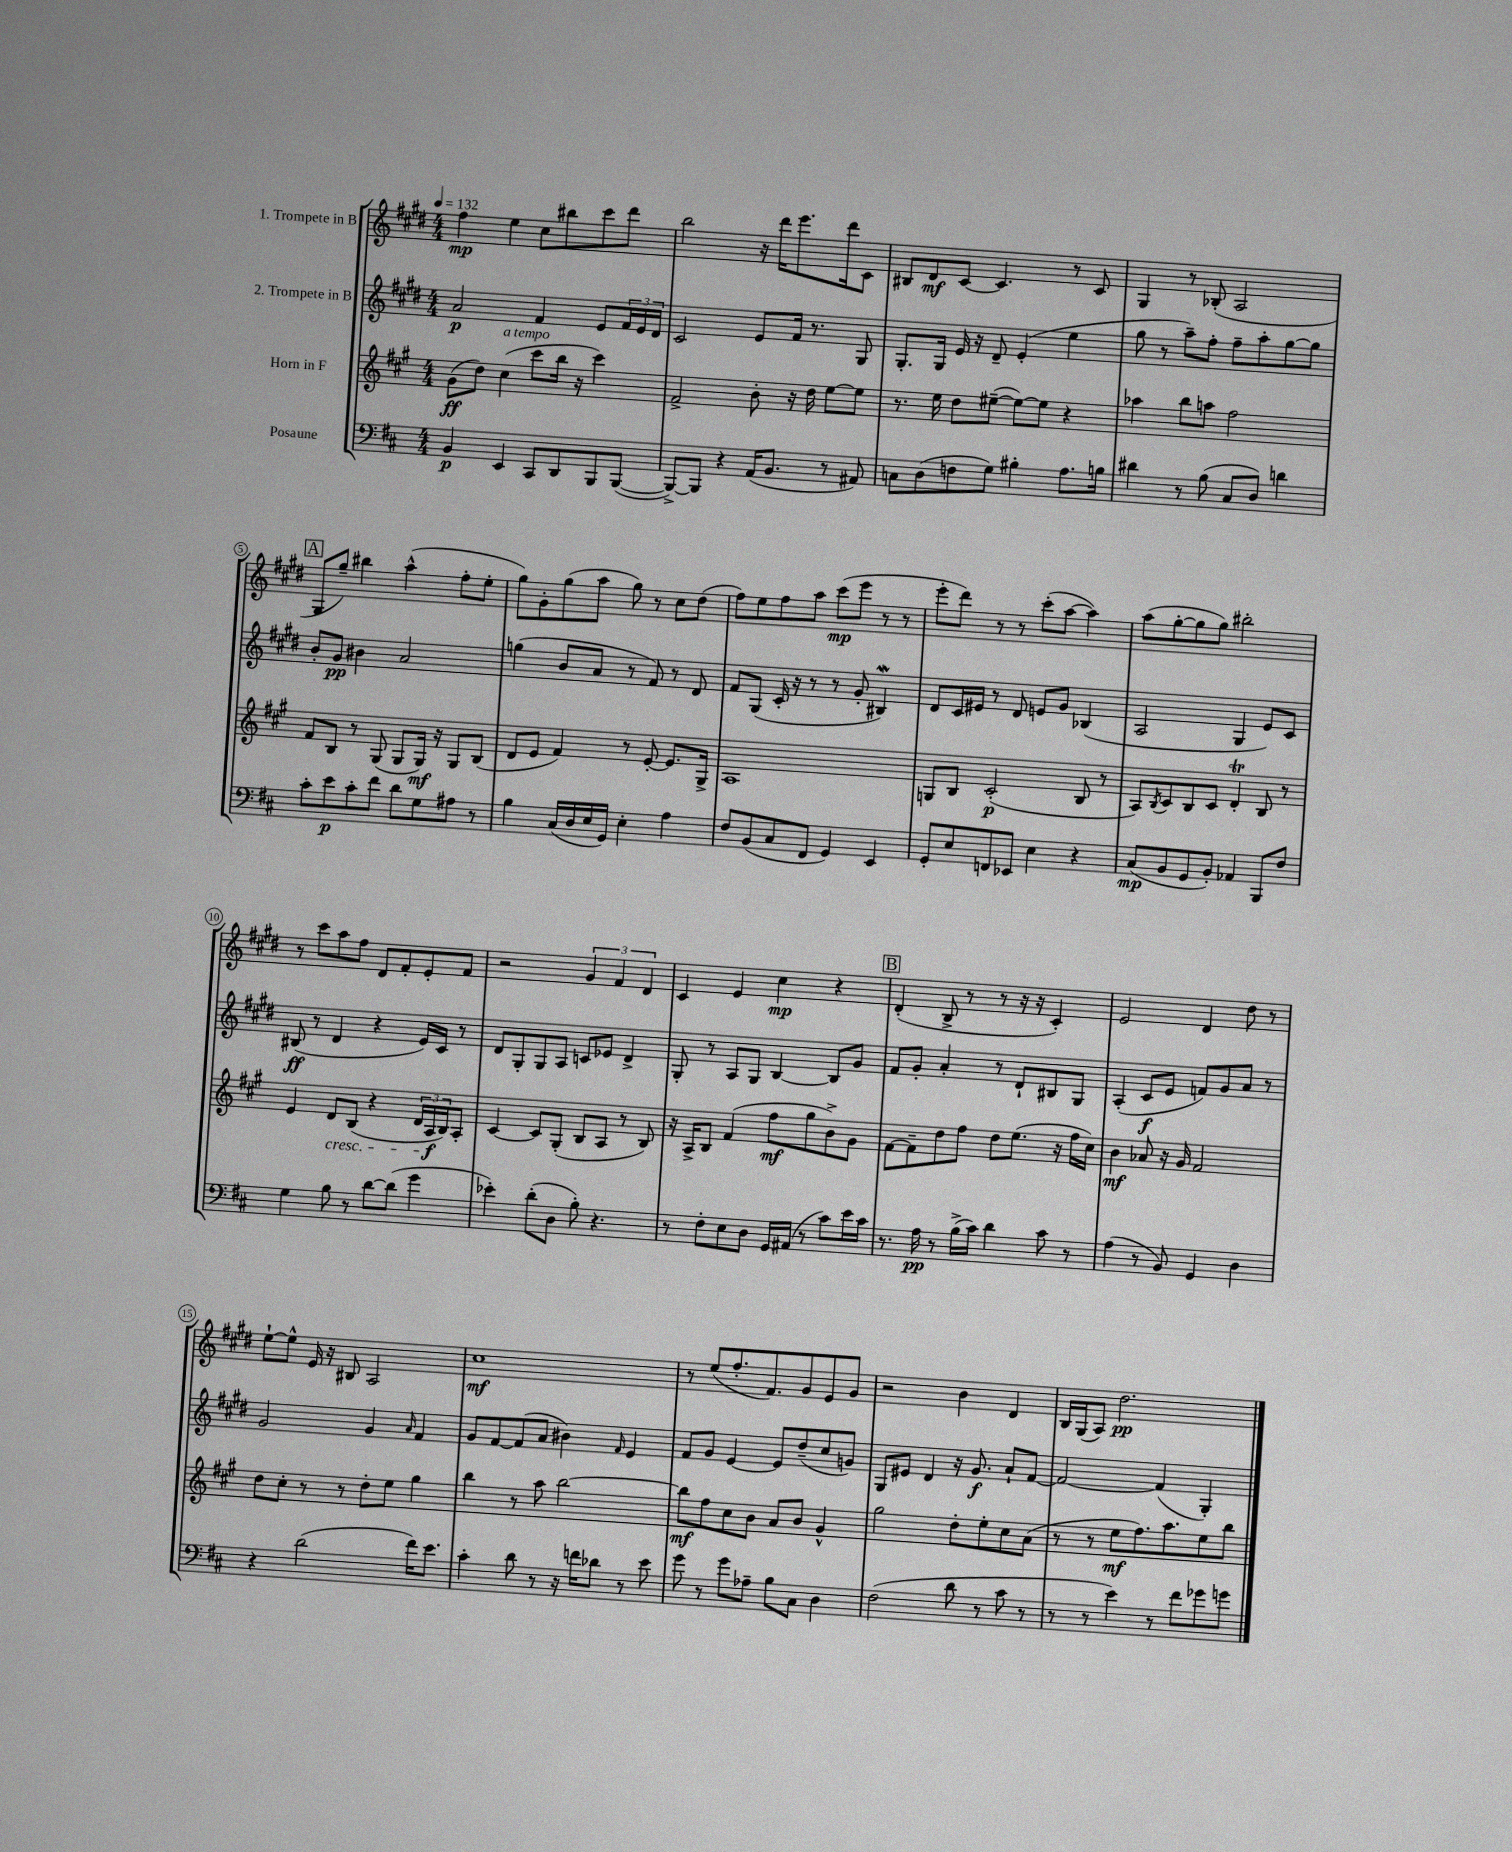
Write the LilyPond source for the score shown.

<<
\new StaffGroup <<
\new Staff = "s0" \with { instrumentName = "1. Trompete in B" } {
    \clef treble \key e \major \numericTimeSignature \time 4/4 \tempo 4 = 132
    fis''4\mp e''4 cis''8 bis''8 cis'''8 dis'''8 |
    b''2 r16 dis'''16 e'''8. dis'''16 cis'8 |
    bis8 dis'8\mf cis'8~ cis'4. r8 cis'8 |
    gis4 r8 bes8-.( a2 |
    \mark \markup { \box "A" } gis8 gis''8--) bis''4 a''4-^( fis''8-. e''8-. |
    gis''8) gis'8-. gis''8( a''8 gis''8) r8 cis''8 dis''8( |
    fis''8) e''8 fis''8 a''8 cis'''8\mp( e'''8 r8 r8 |
    e'''8-. dis'''8) r8 r8 cis'''8-.( a''8~ a''4) |
    a''8( gis''8~-. gis''8 gis''8) bis''2-. |
    r8 cis'''8 a''8 fis''8 dis'8 fis'8-. e'8-. fis'8 |
    r2 \tuplet 3/2 { gis'4 fis'4 dis'4 } |
    cis'4 e'4 cis''4\mp r4 |
    \mark \markup { \box "B" } dis'4-.( b8-> r8 r8 r16 r16 cis'4-.) |
    e'2 dis'4 dis''8 r8 |
    e''8~-! e''8-^ e'16 r16 bis8 a2 |
    cis''1\mf |
    r8 e''8( fis''8.-. fis'8.) gis'8 e'8 gis'8 |
    r2 b'4 dis'4 |
    b16 gis16( a8) dis''2.\pp \bar "|." |
}
\new Staff = "s1" \with { instrumentName = "2. Trompete in B" } {
    \clef treble \key e \major \numericTimeSignature \time 4/4
    a'2\p fis'4 e'8 \tuplet 3/2 { fis'16 e'16 dis'16 } |
    cis'2 e'8 fis'16 r8. gis8 |
    gis8.-. gis16 e'16 r16 dis'8-- e'4-.( e''4 |
    gis''8 r8 a''8--) fis''8-. fis''8-- a''8-. gis''8~ gis''8 |
    \mark \markup { \box "A" } b'8-. gis'8\pp bis'4 a'2 |
    g''4( b'8 a'8 r8 fis'8) r8 dis'8 |
    fis'8 gis8( cis'16-. r16 r8 r8 gis'8-. bis4\mordent) |
    dis'8 cis'16 eis'16 r8 dis'8 e'8 gis'8 bes4( |
    a2 gis4 e'8) cis'8 |
    bis8\ff( r8 dis'4 r4 e'16) cis'16 r8 |
    dis'8 gis8-. gis8 a8 c'8 ees'8 dis'4-> |
    gis8-. r8 a8 gis8 b4~ b8 gis'8 |
    \mark \markup { \box "B" } fis'8 gis'8-. a'4-. r8 dis'8-! bis8 gis8 |
    a4-.( cis'8\f e'8 f'8) gis'8 a'8 r8 |
    gis'2 gis'4 \grace { a'16 } fis'4 |
    gis'8 fis'8~ fis'8( a'8 bis'4) \grace { fis'16 } e'4 |
    fis'8 gis'8 e'4~ e'8 dis''8--( cis''8 g'8) |
    gis8 eis'8 dis'4 r16 gis'8.\f a'8-! fis'8~ |
    fis'2~ fis'4( gis4-.) \bar "|." |
}
\new Staff = "s2" \with { instrumentName = "Horn in F" } {
    \clef treble \key a \major \numericTimeSignature \time 4/4
    gis'8\ff( d''8) cis''4^\markup { \italic "a tempo" }( cis'''8 b''16 r16 cis'''4) |
    fis'2-> b'8-. r16 d''16 e''8~ e''8 |
    r8. e''16 d''8 eis''8~--( eis''8~) eis''8 r4 |
    aes''4 b''8 a''8 fis''2 |
    \mark \markup { \box "A" } fis'8 b8 r8 gis8( gis8 gis16\mf) r16 gis8 b8( |
    d'8 e'8 fis'4) r8 e'8~-. e'8. gis16-> |
    a1 |
    g8 b8 cis'2-.\p( b8 r8 |
    a8) \acciaccatura { b8 } cis'8 b8 cis'8 d'4-.\trill b8 r8 |
    e'4 d'8\cresc b8( r4 \tuplet 3/2 { d'16 a16\f\! b16) } a8-. |
    cis'4~ cis'8 gis8-.( b8 a8 r8 b8) |
    r16 a16-> b8 fis'4( fis''8\mf gis''8 b'8->) gis'8 |
    \mark \markup { \box "B" } fis'8~ fis'8-- d''8 fis''8 d''8 e''8.( r16 fis''16 cis''16) |
    b'4\mf aes'8 r16 gis'16 fis'2 |
    d''8 cis''8-. r8 r8 d''8-. e''8 gis''4 |
    b''4 r8 a''8 b''2~ |
    b''8\mf fis''8 cis''8 b'8 a'8 b'8 gis'4-^ |
    gis''2 d''8-. e''8-. cis''8 a'8( |
    r8 r8 e''8\mf fis''8.) a''8. e''8 b''8 \bar "|." |
}
\new Staff = "s3" \with { instrumentName = "Posaune" } {
    \clef bass \key d \major \numericTimeSignature \time 4/4
    b,4\p e,4 cis,8 d,8 b,,8 b,,8~( |
    b,,8~->) b,,8 r4 a,16( b,8. r8 ais,8) |
    c8 d8( f8 g8) bis4-. a8. b16 |
    dis'4 r8 b8( cis8 d8) d'4 |
    \mark \markup { \box "A" } cis'8-. e'8\p cis'8-. fis'8 d'8 g8 ais8 r8 |
    b4 cis16( d16 e16 g,16) e4-. a4 |
    fis8 b,8( cis8 fis,8 g,4) e,4 |
    g,8-. e8 f,8 ees,8 e4 r4 |
    cis8\mp( b,8 g,8 b,8-.) aes,4 b,,8 fis8 |
    g4 b8 r8 d'8~ d'8( g'4 |
    ees'4-.) d'8-.( d8 b8-.) r4. |
    r8 fis8-. e8 d8 g,16 ais,16( r8 cis'8) e'16 cis'16 |
    \mark \markup { \box "B" } r8. a16\pp r8 b16->( cis'16) d'4 cis'8 r8 |
    a4( r8 b,8) g,4 d4 |
    r4 d'2( fis'16) e'8. |
    cis'4-. d'8 r8 r16 f'16 des'8 r8 e'8 |
    g'8 r8 g'8 aes8-- b8 cis8 d4 |
    fis2( d'8 r8 cis'8 r8 |
    r8 r8 e'4) r8 fis'8 ges'8 g'8 \bar "|." |
}
>>
>>
\layout { \context { \Score \override BarNumber.stencil = #(make-stencil-circler 0.1 0.3 ly:text-interface::print) } }
